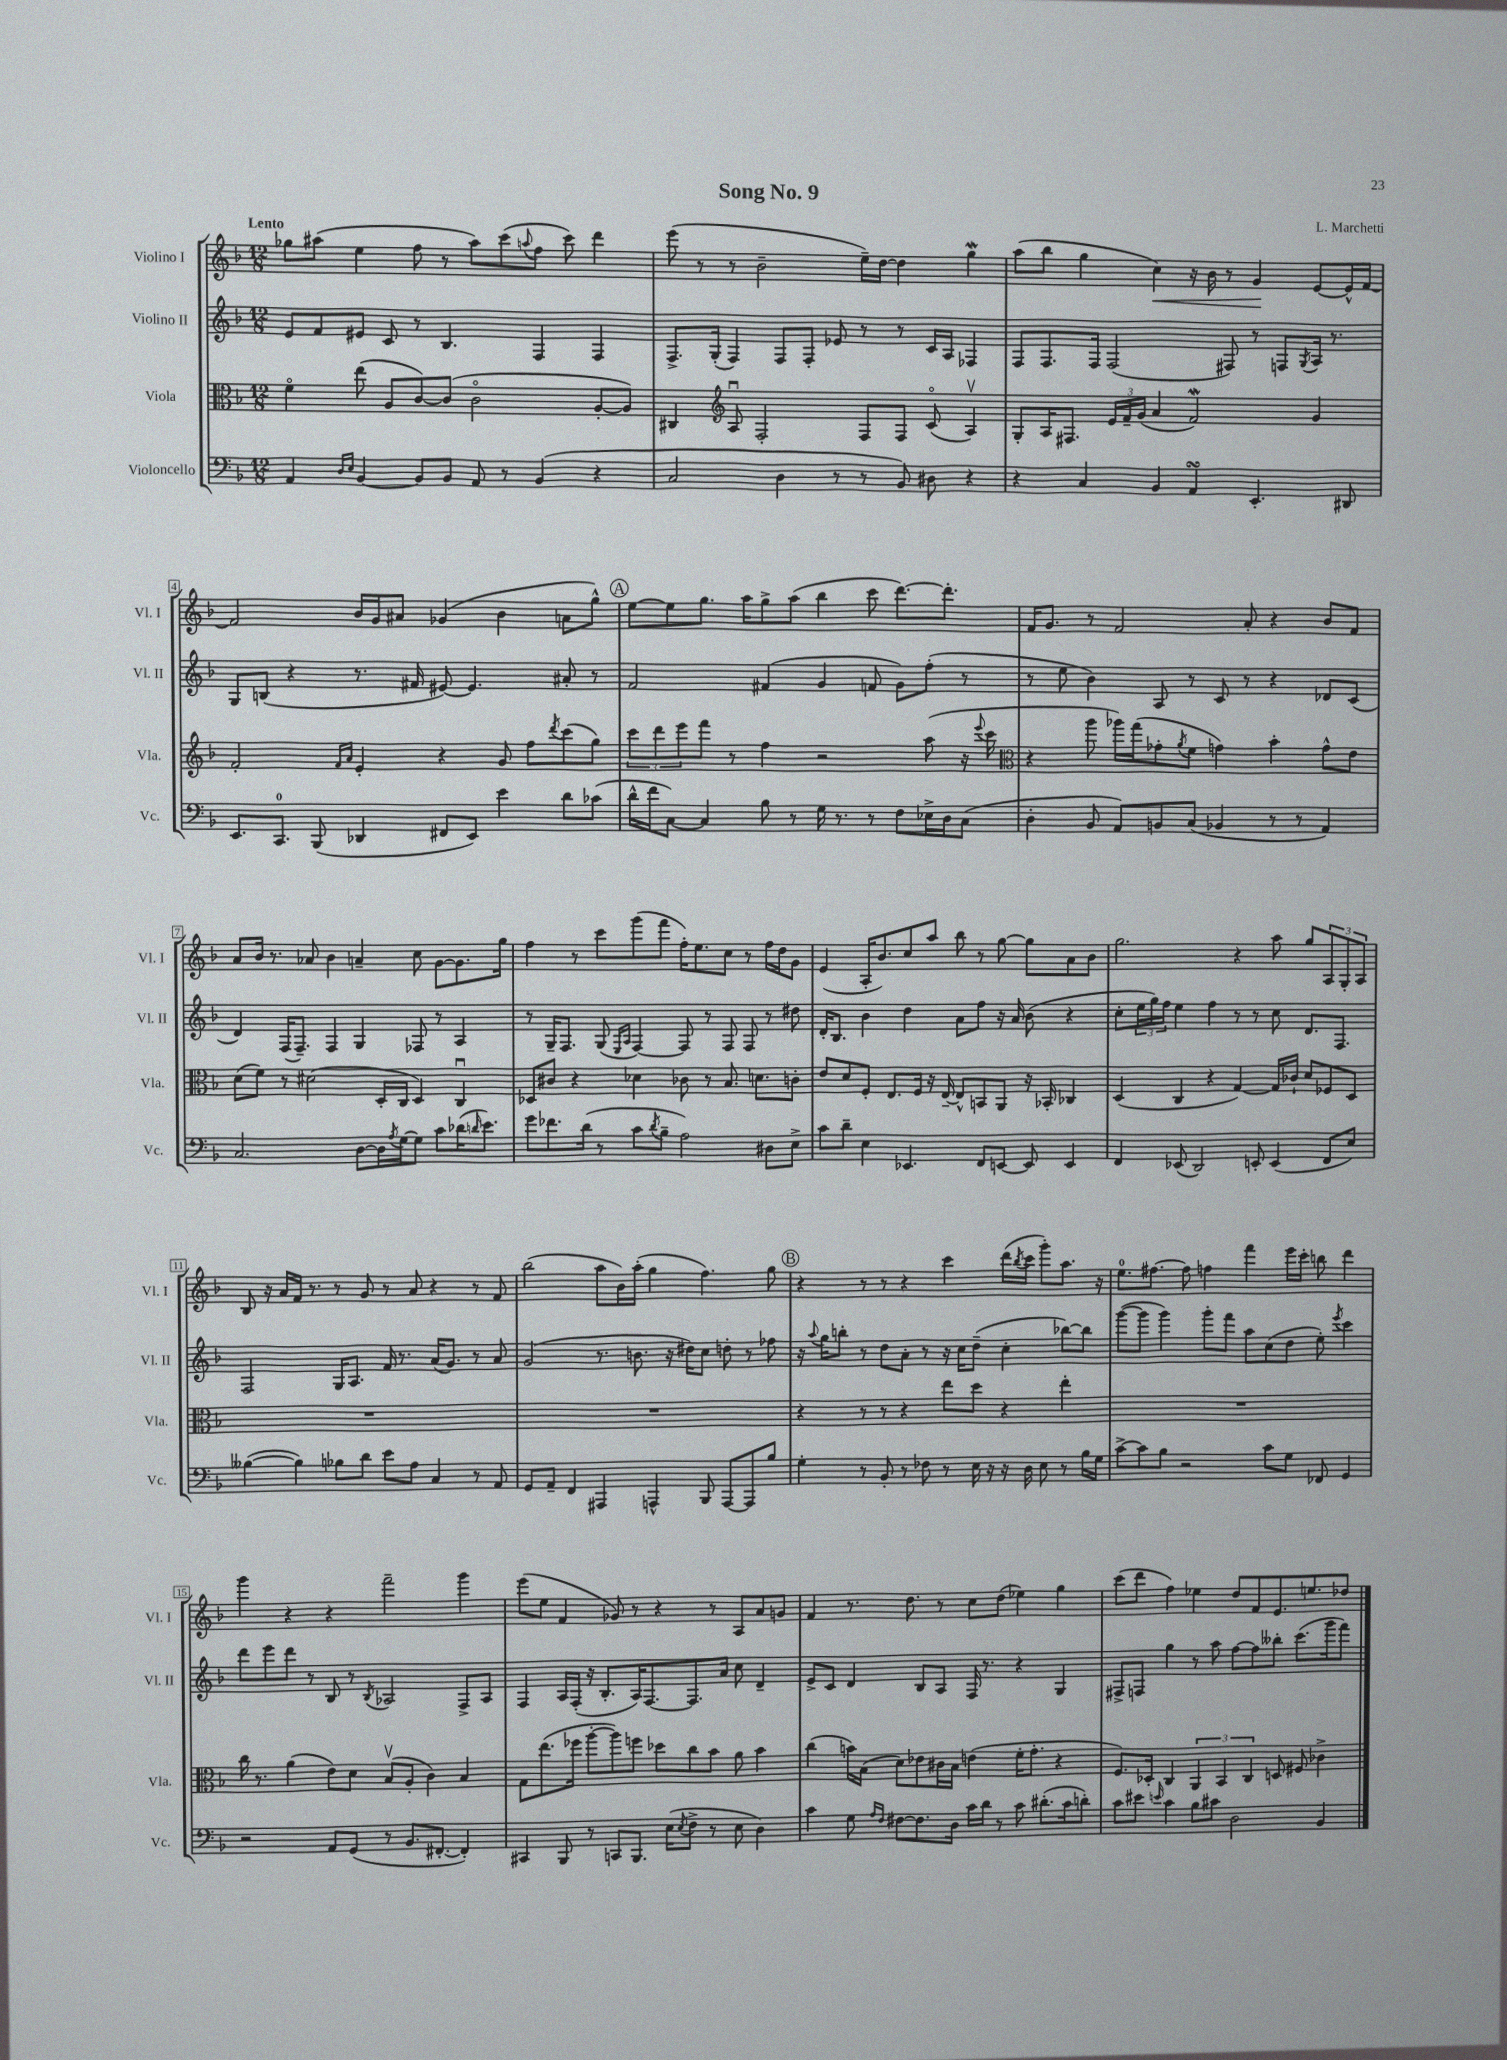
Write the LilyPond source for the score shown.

\header { title = "Song No. 9" composer = "L. Marchetti" }
<<
\new StaffGroup <<
\new Staff = "s0" \with { instrumentName = "Violino I" shortInstrumentName = "Vl. I" } {
    \clef treble \key f \major \numericTimeSignature \time 12/8 \tempo "Lento"
    ges''8 ais''8( e''4 f''8 r8 ais''8) c'''8( \appoggiatura { a''8 } f''8 c'''8) d'''4 |
    e'''8( r8 r8 bes'2-- e''16--) d''16~ d''4 g''4\mordent |
    a''8( bes''8 g''4 c''4\<) r16 bes'16 r8 g'4\! e'8~ e'16-^ f'16~ |
    f'2 bes'16 g'16 ais'8 ges'4( bes'4 a'8 g''8-^) |
    \mark \markup { \circle "A" } e''8~ e''8 g''8. a''16 g''8-> a''8( bes''4 c'''8 d'''8.~) d'''8.-. |
    f'16 g'8. r8 f'2 a'8-. r4 bes'8 f'8 |
    a'8 bes'16 r8. aes'8 bes'4 a'4-- c''8 g'8~ g'8. g''16 |
    f''4 r8 c'''8 g'''8( f'''8 f''16-.) e''8. c''8 r8 f''16 d''16 g'8 |
    e'4( a16-. bes'8.) c''8 a''8 bes''8 r8 g''8~ g''8 a'8 bes'8 |
    g''2. r4 a''8 g''8 \tuplet 3/2 { a8 g8-. a8 } |
    bes8 r16 a'16 f'16 r8. r8 g'8 r8 a'8 r4 r8 f'8 |
    bes''2( a''8 bes'16) a''16-.( g''4 f''4.) g''8 |
    \mark \markup { \circle "B" } r4 r8 r8 r4 c'''4 d'''16( \acciaccatura { bes''8 } c'''16 g'''8-.) a''8. r16 |
    e''8.-0 fis''8.~ fis''8 f''4 f'''4 e'''16 c'''16-. b''8 d'''4 |
    g'''4 r4 r4 f'''2-- g'''4 |
    e'''8( e''8 f'4 ges'8) r8 r4 r8 a8 a'8 g'8 |
    f'4 r8. d''8. r8 c''8 d''8( ees''4) g''4 |
    c'''8( d'''8 f''4) ees''4 d''8 f'8 e'8. e''8. des''8 \bar "|." |
}
\new Staff = "s1" \with { instrumentName = "Violino II" shortInstrumentName = "Vl. II" } {
    \clef treble \key f \major \numericTimeSignature \time 12/8
    e'8 f'8 eis'8 c'8 r8 bes4. f4 f4 |
    f8.-> g16-.( f4) f8 f8-. ees'8 r8 r8 c'16 a16 fes4 |
    f8 f8. f16 f2( fis8) r8 f8 \acciaccatura { g8 } a16 r8. |
    g8 b8( r4 r8. fis'16 eis'8~) eis'4. ais'8-. r8 |
    \mark \markup { \circle "A" } f'2 fis'4( g'4 f'8 g'8) f''8-.( r8 |
    r8 e''8 bes'4) a8 r8 c'8 r8 r4 des'8 c'8( |
    d'4) f16( f8.--) f4 g4 fes8 r8 a4 |
    r8 g16-- f8. g8( \grace { e16 a16 } f4~) f8 r8 f8 f8 r8 dis''8 |
    d'16-. bes8. bes'4 d''4 a'8 f''8 r16 a'16 bes'8( r4 |
    c''8-. \tuplet 3/2 { e''16 g''16) f''16 } e''4 f''4 r8 r8 c''8 d'8. f8. |
    f2 g16 a8. f'16 r8. a'16( g'8.) r8 a'8 |
    g'2( r8. b'8. r16 dis''16) c''8 d''8-. r8 fes''8 |
    \mark \markup { \circle "B" } r16 \appoggiatura { a''8 } g''16 b''8-. r8 d''8 a'8-. r8 r16 c''16 d''8--( c''4-. bes''8~) bes''8 |
    g'''8~( g'''8 g'''4) g'''8-. f'''8 a''8 c''8( d''8 e''8-.) \acciaccatura { e'''8 } c'''4 |
    d'''8 e'''8 d'''8 r8 bes8 r8 \acciaccatura { bes8 } aes2 f8-> aes8 |
    f4 a16 f16-.( r16 bes8.-. a16) f8.~ f8. a'16 c''8 d'4-- |
    e'8-> c'8 d'4 bes8 a8 f16 r8. r4 g4 |
    fis8-> f8 g''4 r8 a''8 f''8~ f''8 beses''8-. c'''8.( g'''16 f'''8) \bar "|." |
}
\new Staff = "s2" \with { instrumentName = "Viola" shortInstrumentName = "Vla." } {
    \clef alto \key f \major \numericTimeSignature \time 12/8
    f'4\flageolet e''8( a8 c'8~) c'8( c'2\flageolet a8~-. a8) |
    cis4 \clef treble a8\downbow f2-. f8 f8 c'8\flageolet( a4\upbow) |
    g8-. a16 fis8. \tuplet 3/2 { e'16 f'16-- g'16( } a'4 f'2\mordent) g'4 |
    f'2-. \grace { f'16 a'16 } e'4-. r4 g'8 f''8 \acciaccatura { d'''8 } c'''8( g''8) |
    \mark \markup { \circle "A" } \tuplet 3/2 { c'''8 d'''8 e'''8 } f'''8 r8 f''4 r2 a''8( r16 \appoggiatura { e'''8 } c'''16 |
    \clef alto r4 a''8 aes''16) g''16( ges'8-. \acciaccatura { a'8 } f'8 g'4) bes'4-. g'8-^ e'8 |
    d'8( f'8) r8 dis'2( d16-. c16 d4) c4\downbow |
    des8 cis'8 r4 des'4 ces'8 r8 bes8. d'8. c'8-. |
    e'8 d'8 f8-. e8. f16 r16 e16~-- e8-^ b,8 a,8 r16 bes,16-. ces4 |
    d4( c4 r4 g4~) g16 ces'16-! d'8 fes8 d8 |
    R1. |
    R1. |
    \mark \markup { \circle "B" } r4 r8 r8 r4 e''8 d''8 r4 e''4-. |
    R1. |
    c''16 r8. a'4( e'8) d'8 bes8\upbow( a8-. c'4) bes4 |
    g8 e''8.( fes''16 a''8~-. a''8) f''8 des''8 c''8 bes'8 a'8 bes'4 |
    c''4( b'16) bes16( d'8) ees'8 cis'16 bes16 e'4( f'16-. g'8.-. r4 |
    f8.) des16-. c4 \tuplet 3/2 { a,4 bes,4 c4 } d8 fis8 ces'4-> \bar "|." |
}
\new Staff = "s3" \with { instrumentName = "Violoncello" shortInstrumentName = "Vc." } {
    \clef bass \key f \major \numericTimeSignature \time 12/8
    a,4 \grace { d16 e16 } bes,4~ bes,8 bes,8 a,8 r8 bes,4( r4 |
    c2 d4 r8 r8 bes,8) dis8 r4 |
    r4 c4 bes,4 a,4\turn e,4.-. dis,8 |
    e,8. c,8.-0 bes,,8( des,4 fis,8 e,8) e'4 d'8 ces'8( |
    \mark \markup { \circle "A" } d'16-^ f'16 c8~) c4 bes8 r8 g16 r8. r8 f8 ees16-> d16 c8( |
    d4-. bes,8 a,8) b,8 c8( bes,4 r8 r8 a,4) |
    c2. d8~ d16 \acciaccatura { a8 } g16~ g8 c'8 des'16( \grace { d'16 } e'8.) |
    g'8 fes'8. d'16( r8 c'8 \acciaccatura { d'8 } bes8-- a2) dis8 e8-> |
    c'8 d'8-- e4 ees,4. f,8 e,8~ e,8 e,4 |
    f,4 ees,8( d,2) e,8-. e,4( f,8 e8) |
    beses4~( beses4) bes8 d'8 e'8 a8 c4 r8 a,8 |
    g,8 a,8-- f,4 ais,,4 a,,4-^ bes,,8 a,,8~ a,,8 bes8 |
    \mark \markup { \circle "B" } g4-. r8 bes,8-. r8 fes8 r8 e16 r16 r16 d16 e8 r8 bes16 g16 |
    c'8~-> c'8 bes8 r2 c'8 g8 fes,8 g,4 |
    r2 a,8 g,8( r8 bes,8. fis,8.~-. fis,4-.) |
    cis,4 bes,,8 r8 c,8 bes,,8. e16( \acciaccatura { e8 } f8-> r8 e8 d4) |
    c'4 g8 \grace { a16 f16 } fis8~ fis8. d16 c'16 d'16 r8 c'8 dis'8.-.( c'16 d'8-.) |
    c'8 eis'8 \grace { e'16 } c'4 bes8 cis'8 d2 bes,4 \bar "|." |
}
>>
>>
\layout { \context { \Score \override BarNumber.stencil = #(make-stencil-boxer 0.1 0.3 ly:text-interface::print) } }
